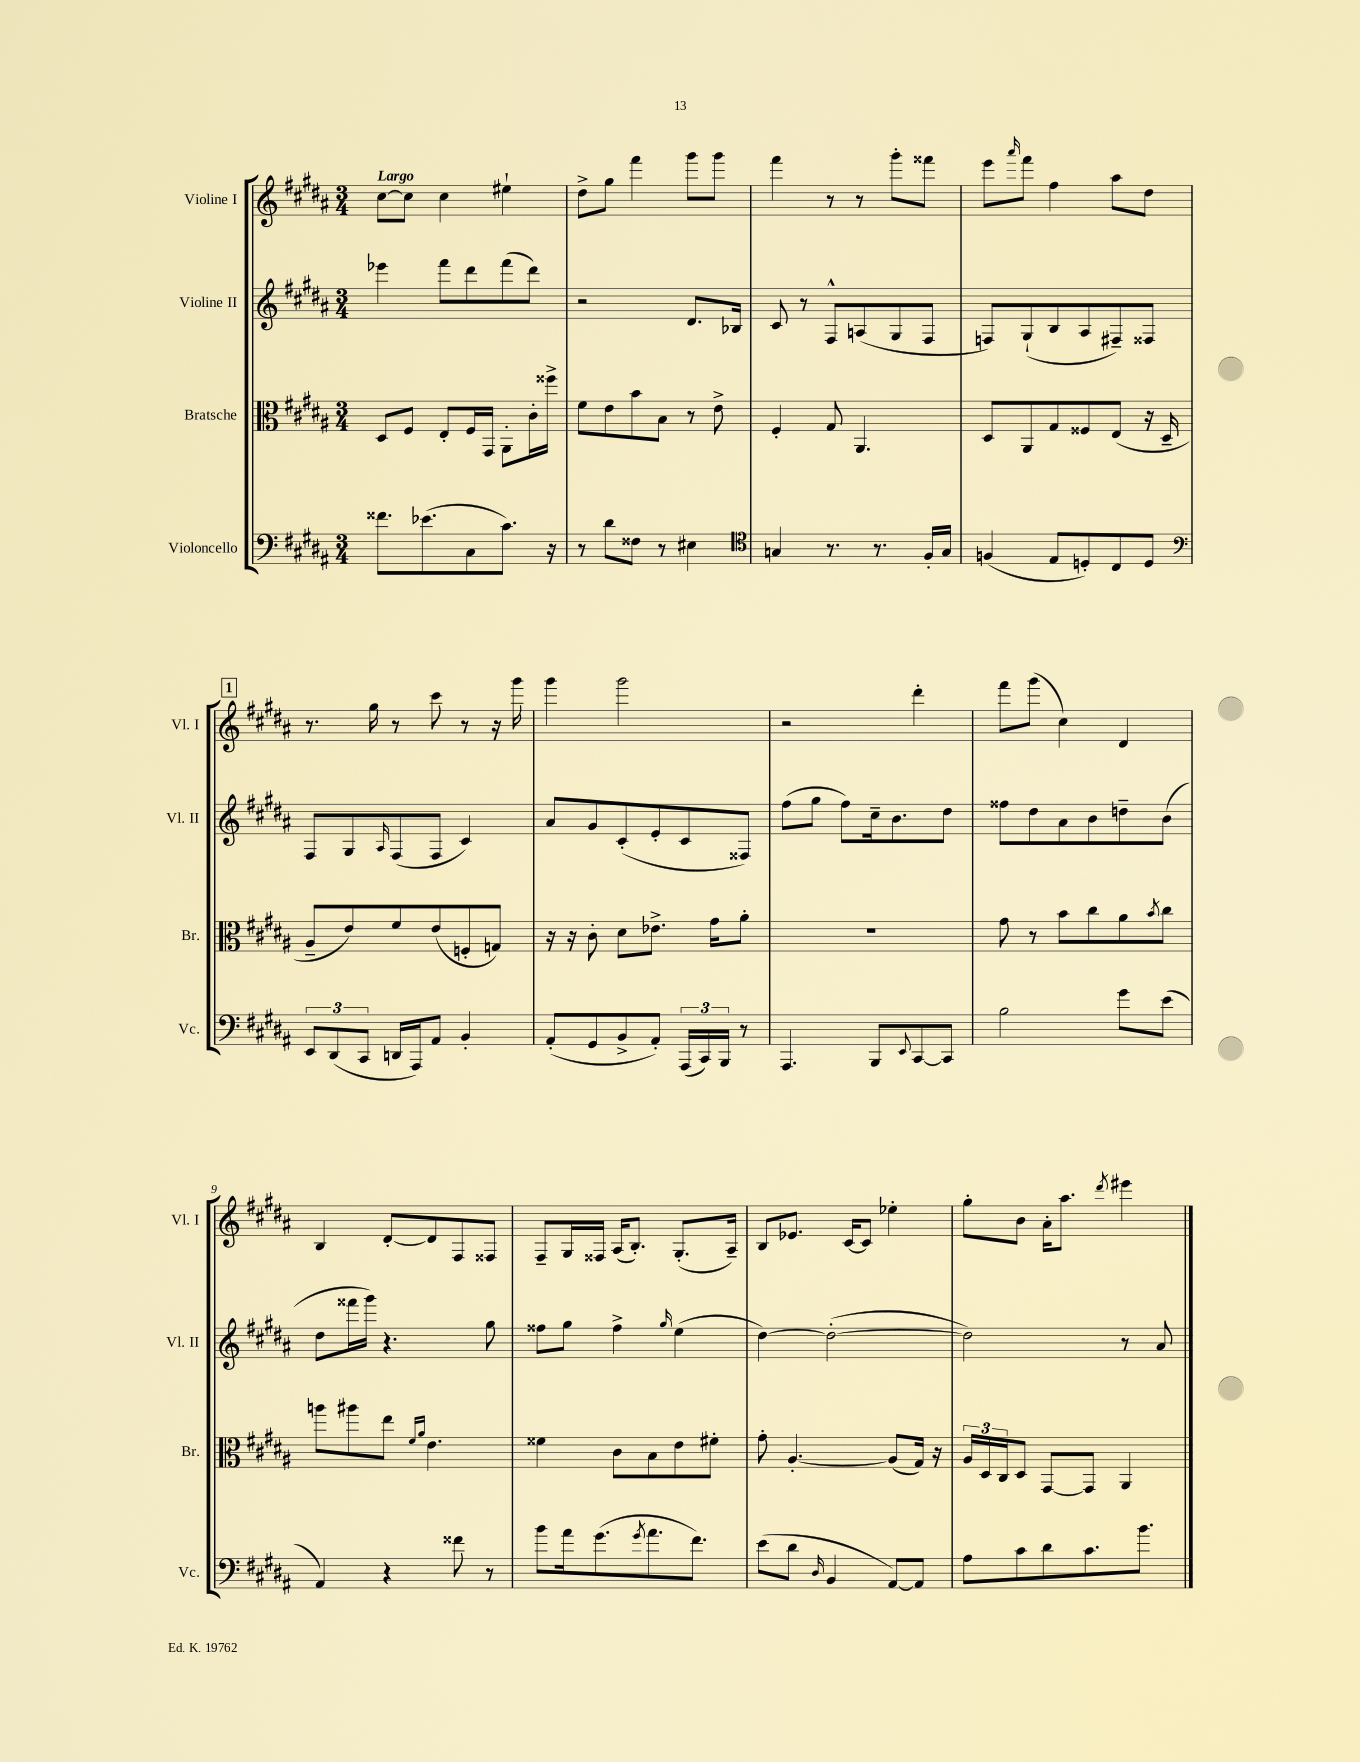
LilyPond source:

<<
\new StaffGroup <<
\new Staff = "s0" \with { instrumentName = "Violine I" shortInstrumentName = "Vl. I" } {
    \clef treble \key b \major \numericTimeSignature \time 3/4 \tempo "Largo"
    cis''8~ cis''8 cis''4 eis''4-! |
    dis''8-> gis''8 fis'''4 gis'''8 gis'''8 |
    fis'''4 r8 r8 gis'''8-. fisis'''8 |
    e'''8 \grace { ais'''16 } fis'''8 fis''4 ais''8 dis''8 |
    \mark \markup { \box "1" } r8. gis''16 r8 cis'''8 r8 r16 gis'''16 |
    gis'''4 gis'''2 |
    r2 dis'''4-. |
    fis'''8 gis'''8( cis''4) dis'4 |
    b4 dis'8~-. dis'8 fis8 fisis8 |
    fis8-- gis16 fisis16 ais16( b8.-.) gis8.-.( ais16--) |
    b8 ees'8. cis'16~ cis'8 ees''4-. |
    gis''8-. b'8 ais'16-. ais''8. \acciaccatura { dis'''8 } eis'''4 \bar "|." |
}
\new Staff = "s1" \with { instrumentName = "Violine II" shortInstrumentName = "Vl. II" } {
    \clef treble \key b \major \numericTimeSignature \time 3/4
    ees'''4 fis'''8 dis'''8 fis'''8( dis'''8) |
    r2 dis'8. bes16 |
    cis'8 r8 fis8-^ a8( gis8 fis8 |
    f8) gis8-!( b8 ais8 fis8--) fisis8 |
    \mark \markup { \box "1" } fis8 gis8 \grace { ais16 } fis8( fis8 cis'4) |
    ais'8 gis'8 cis'8-.( e'8-. cis'8 fisis8) |
    fis''8( gis''8 fis''8) cis''16-- b'8. dis''8 |
    fisis''8 dis''8 ais'8 b'8 d''8-- b'8( |
    dis''8 fisis'''16 gis'''16) r4. gis''8 |
    fisis''8 gis''8 fisis''4-> \grace { gis''16 } e''4( |
    dis''4~) dis''2~-.( |
    dis''2) r8 ais'8 \bar "|." |
}
\new Staff = "s2" \with { instrumentName = "Bratsche" shortInstrumentName = "Br." } {
    \clef alto \key b \major \numericTimeSignature \time 3/4
    dis8 fis8 e8-. fis16 gis,16 ais,8-. cis'16-. fisis''16-> |
    fis'8 e'8 b'8 b8 r8 e'8-> |
    fis4-. gis8 ais,4. |
    dis8 ais,8 gis8 fisis8 e8( r16 dis16-- |
    \mark \markup { \box "1" } ais8-- e'8) fis'8 e'8( f8-. g8) |
    r16 r16 cis'8-. dis'8 ees'8.-> gis'16 ais'8-. |
    R2. |
    gis'8 r8 b'8 cis''8 ais'8 \acciaccatura { b'8 } cis''8 |
    a''8 ais''8 e''8 \grace { fis'16 ais'16 } e'4. |
    fisis'4 cis'8 b8 e'8 fis'8-. |
    gis'8-. ais4.~-. ais8( gis16) r16 |
    \tuplet 3/2 { ais16 dis16 cis16 } dis8 gis,8~ gis,8 ais,4 \bar "|." |
}
\new Staff = "s3" \with { instrumentName = "Violoncello" shortInstrumentName = "Vc." } {
    \clef bass \key b \major \numericTimeSignature \time 3/4
    fisis'8. ees'8.( cis8 cis'8.) r16 |
    r8 dis'8 fisis8 r8 eis4 |
    \clef tenor g4 r8. r8. fis16-. g16 |
    f4( e8 d8-.) cis8 d8 |
    \mark \markup { \box "1" } \clef bass \tuplet 3/2 { e,8 dis,8( cis,8 } d,16 ais,,16) ais,8 b,4-. |
    ais,8-.( gis,8 b,8-> ais,8-.) \tuplet 3/2 { ais,,16( cis,16) b,,16 } r8 |
    ais,,4. b,,8 \appoggiatura { e,8 } cis,8~ cis,8 |
    b2 gis'8 e'8( |
    ais,4) r4 fisis'8 r8 |
    b'8 ais'16 gis'8.( \acciaccatura { gis'8 } ais'8. fis'8.) |
    e'8( dis'8 \grace { dis16 } b,4 ais,8~) ais,8 |
    ais8 cis'8 dis'8 cis'8. b'8. \bar "|." |
}
>>
>>
